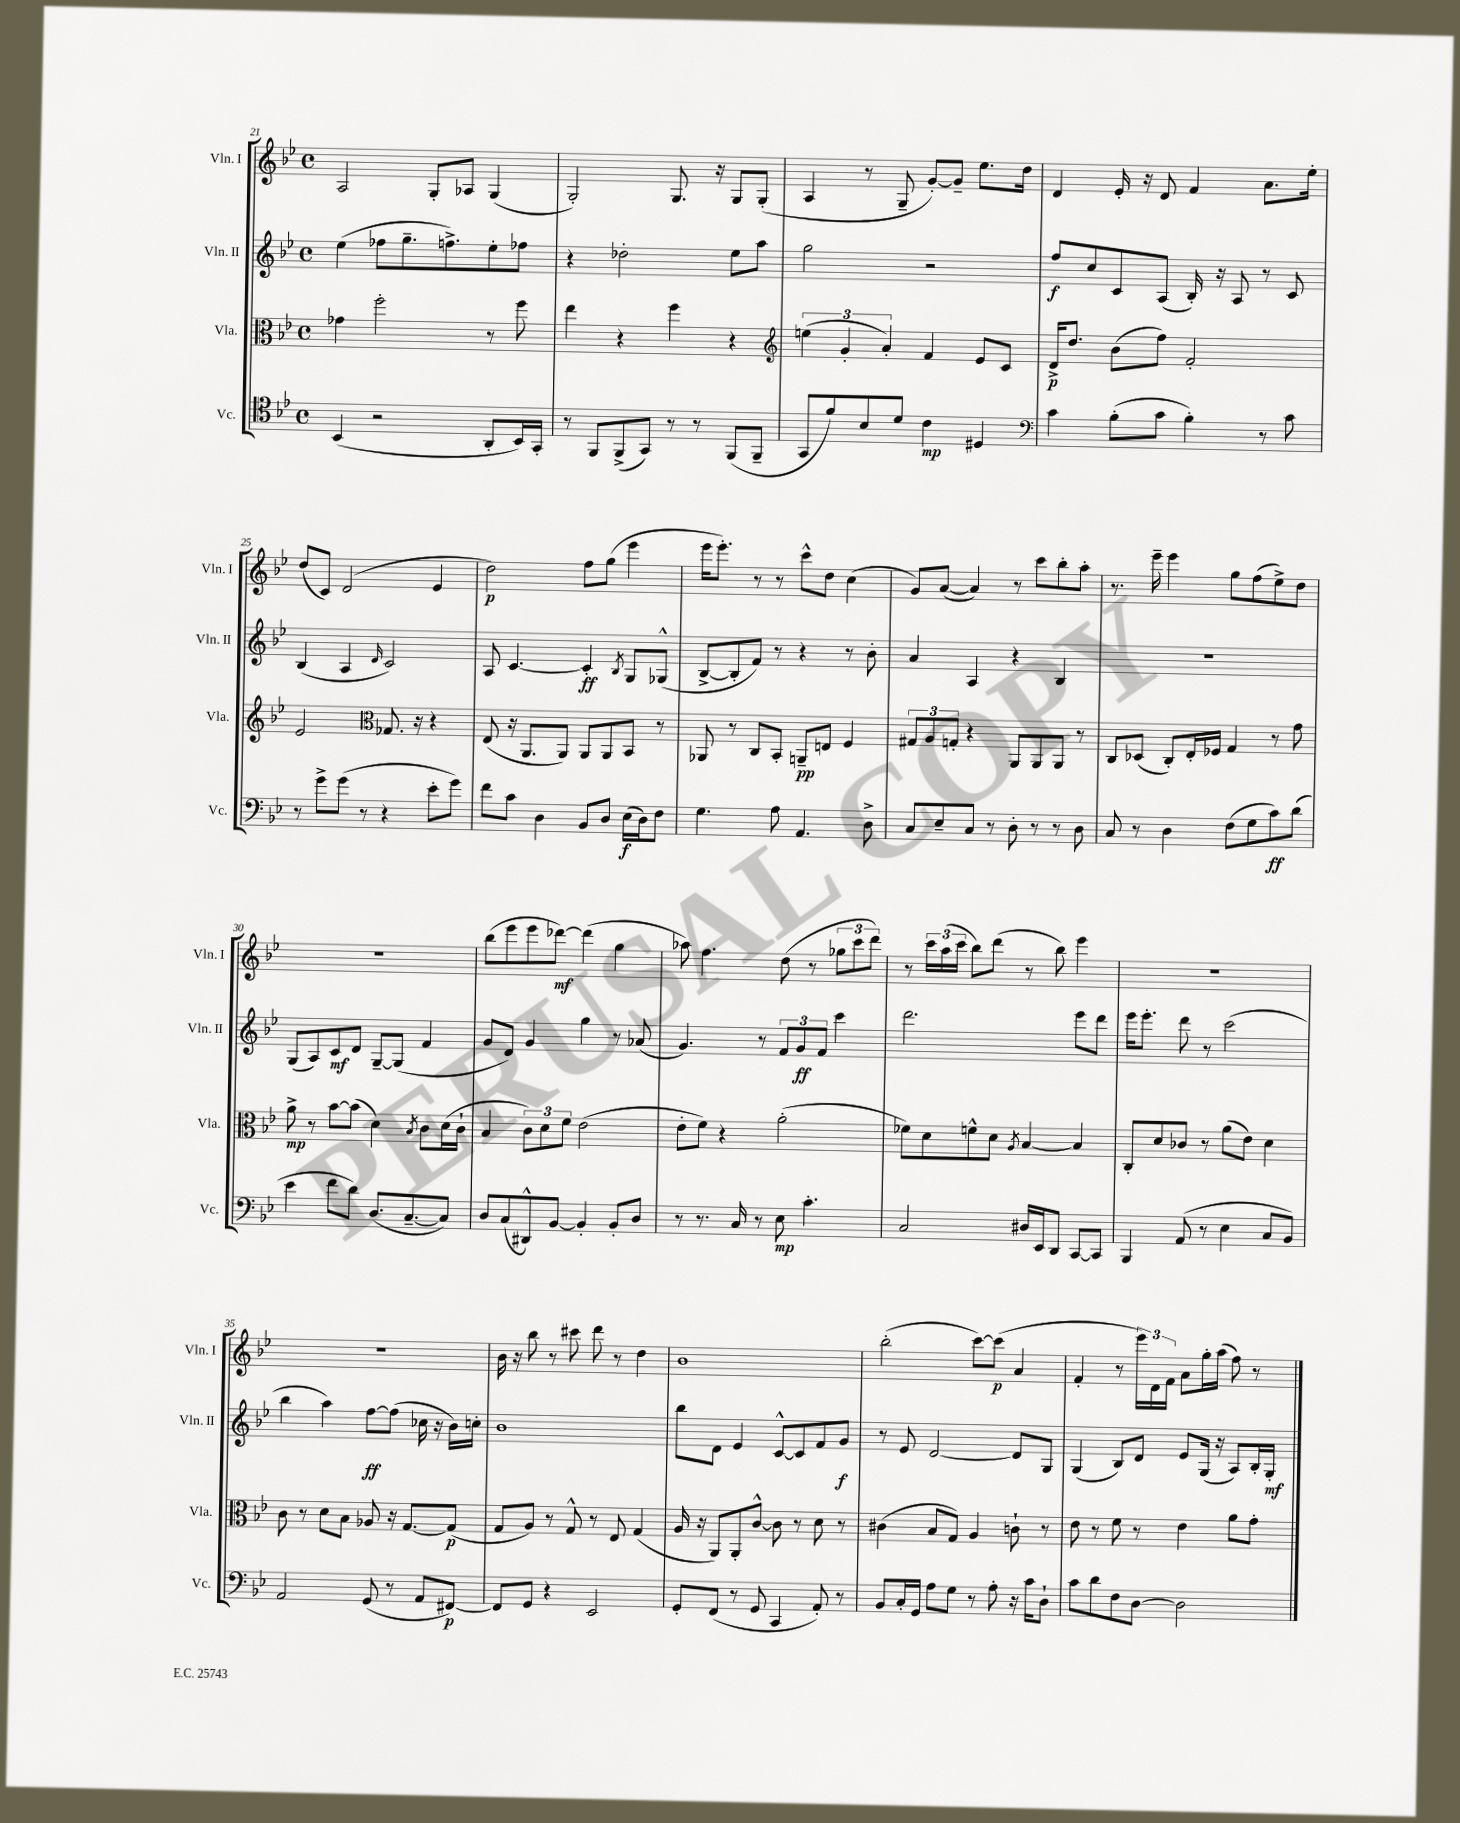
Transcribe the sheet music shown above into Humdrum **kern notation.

**kern	**kern	**kern	**kern
*staff4	*staff3	*staff2	*staff1
*clefC4	*clefC3	*clefG2	*clefG2
*k[b-e-]	*k[b-e-]	*k[b-e-]	*k[b-e-]
*M4/4	*M4/4	*M4/4	*M4/4
*met(c)	*met(c)	*met(c)	*met(c)
(4BB-	4g-	(4ee-	2A
2r	2ff'	8ff-	.
.	.	8.gg~	.
.	.	.	8G'
.	.	8.ff^)	.
.	.	.	8A-
8AA'	8r	8ee-'	(4G
16BB-)	8ff	8ff-	.
16GG'	.	.	.
=	=	=	=
8r	4ee-	4r	2G')
8FF	.	.	.
(8FF^	4r	2dd-'	.
8GG)	.	.	.
8r	4ff	.	8.G
8r	.	.	.
.	.	.	16r
(8FF	4r	8ee-	8G
8FF~	.	8aa	(8G'
=	=	=	=
*	*clefG2	*	*
8GG	(6ee	2gg	4A
8f)	.	.	.
.	6g'	.	.
8B-	.	.	8r
.	6a')	.	.
8d	.	.	8G~
4c	4f	2r	[8g')
.	.	.	8g~]
4D#	8e-	.	8.ee-
.	8c	.	.
.	.	.	16dd
=	=	=	=
*clefF4	*	*	*
4c	16d^	8ff	4d
.	8.dd	.	.
.	.	8cc	.
(8B-'	(8b-	8c	16e-'
.	.	.	16r
8c	8ff)	(8A	8d
4B-')	2f'	16B-')	4f
.	.	16r	.
.	.	8A	.
8r	.	8r	8.a
8c	.	8c	.
.	.	.	16ee-'
=	=	=	=
8r	2e-	(4B-	(8dd
8g^	.	.	8c)
(8g	.	4A	(2d
8r	.	.	.
*	*clefC3	*	*
.	.	16qqd	.
4r	8.G-	2c)	.
.	16r	.	.
8e-'	4r	.	4e-
8g)	.	.	.
=	=	=	=
8f	(8E-	8A	2dd)
8c	16r	[4.c	.
.	8.AA	.	.
4D	.	.	.
.	8AA)	.	.
8BB-	8AA	4c']	8ff
8D	8AA	.	(8gg
.	.	8qB-	.
(16E-	8BB-	8G	4eee-
16D)	.	.	.
8F	8r	(8G-^^	.
=	=	=	=
4.G	8AA-	[8B-^	16eee-
.	.	.	8.eee-')
.	8r	8B-']	.
.	8C	8f)	8r
8A	8BB-'	8r	8r
4.AA	8AA~	4r	8ccc^^
.	8E	.	8dd
.	4F	8r	(4cc
8D^	.	8b-'	.
=	=	=	=
8C	12G#	4a	8g)
.	12A	.	.
8E-~	.	.	([8a
.	12G'	.	.
8C	4r	4A	4a])
8r	.	.	.
8D'	8AA	4r	8r
8r	8AA	.	8ccc
8r	8AA	4B-	8bb-'
8D	8r	.	8aa'
=	=	=	=
8C	8C	1r	8.r
8r	(8D-	.	.
.	.	.	16eee-~
4D	8C')	.	4eee-
.	16E-'	.	.
.	16F-	.	.
(8F	4G	.	8gg
8G	.	.	(8ff
8c)	8r	.	8ee-^)
(8d	8g	.	8dd
=	=	=	=
4e-	8a^	(8G	1r
.	8r	8A)	.
8f	[8b-	8c	.
8d)	(8b-]	8d	.
(8.D	4d)	[8G~	.
.	.	(8G]	.
[8.C~	.	.	.
.	8qB-	.	.
.	8c	4f	.
8C])	(16d	.	.
.	16c`	.	.
=	=	=	=
8D	4B-	8g	(8bb-
(8C	.	8d)	8eee-
8DD#^^)	12c)	4g	8eee-
.	12d	.	.
[8BB-	.	.	[8ddd-)
.	12f	.	.
4BB-']	(2e-	4gg	(4ddd-]
8BB-'	.	8r	4gg
8D	.	(8a-	.
=	=	=	=
8r	8e-'	4.g)	8aa-)
8.r	8f)	.	4.ff
.	4r	.	.
16C	.	.	.
8r	.	8r	.
8E-	(2a'	12f	(8dd
.	.	12g	.
4.c'	.	.	8r
.	.	12f	.
.	.	4ccc	12gg-
.	.	.	12ccc
.	.	.	12ddd)
=	=	=	=
2C	8f-)	2.ddd	8r
.	8d	.	24ccc
.	.	.	(24aa
.	.	.	24ccc
.	8f^^	.	8bb-)
.	8d	.	(8ddd
.	8qA	.	.
16D#	[4B-	.	8r
16EE-	.	.	.
8DD	.	.	8bb-)
[8CC	4B-]	8eee-	4eee-
8CC]	.	8ddd	.
=	=	=	=
4BBB-	8C'	16eee-	1r
.	.	8.eee-'	.
.	8d	.	.
(8AA	8c-	8ddd	.
8r	8r	8r	.
4E-	(8a	(2ccc	.
.	8e-)	.	.
8C	4d	.	.
8BB-)	.	.	.
=	=	=	=
2AA	8c	4bb-	1r
.	8r	.	.
.	8d	4aa)	.
.	8B-	.	.
(8GG	8A-	[8ff	.
8r	16r	(8ff]	.
.	[8.G	.	.
8AA	.	16cc-	.
.	.	16r	.
[8FF#)	(8G]	16b-)	.
.	.	16cc'	.
=	=	=	=
8FF#]	8G	1b-	16b-
.	.	.	16r
8GG	8A)	.	8bb-
4r	8r	.	8r
.	8G^^	.	8ccc#
2EE-	8r	.	8ddd
.	8E-	.	8r
.	(4G	.	4dd
=	=	=	=
8GG'	16A	8bb-	1b-
.	16r	.	.
(8FF	8AA)	8d	.
8r	8AA'	4e-	.
8GG	[8c^^	.	.
4CC	8c]	[8c^^	.
.	8r	8c]	.
8AA')	8d	8f	.
8r	8r	8g	.
=	=	=	=
8BB-	(4c#	8r	(2bb-'
16C'	.	8e-	.
16GG	.	.	.
8A	8B-	[2d	.
8G	8G)	.	.
8r	4A	.	[8ccc)
8A'	.	.	(8ccc]
16r	8c`	8d]	4a
16c	.	.	.
8D`	8r	8G	.
=	=	=	=
8c	8e-	(4G	4f'
8d	8r	.	.
8F	8f	8B-)	8r
[8D	8r	8d	24eee-)
.	.	.	24d
.	.	.	24f
2D]	4e-	8e-	8a
.	.	(16G	16gg'
.	.	16r	(16aa
.	8a	8A)	8ff)
.	8g'	16B-'	8r
.	.	16G'	.
==	==	==	==
*-	*-	*-	*-
